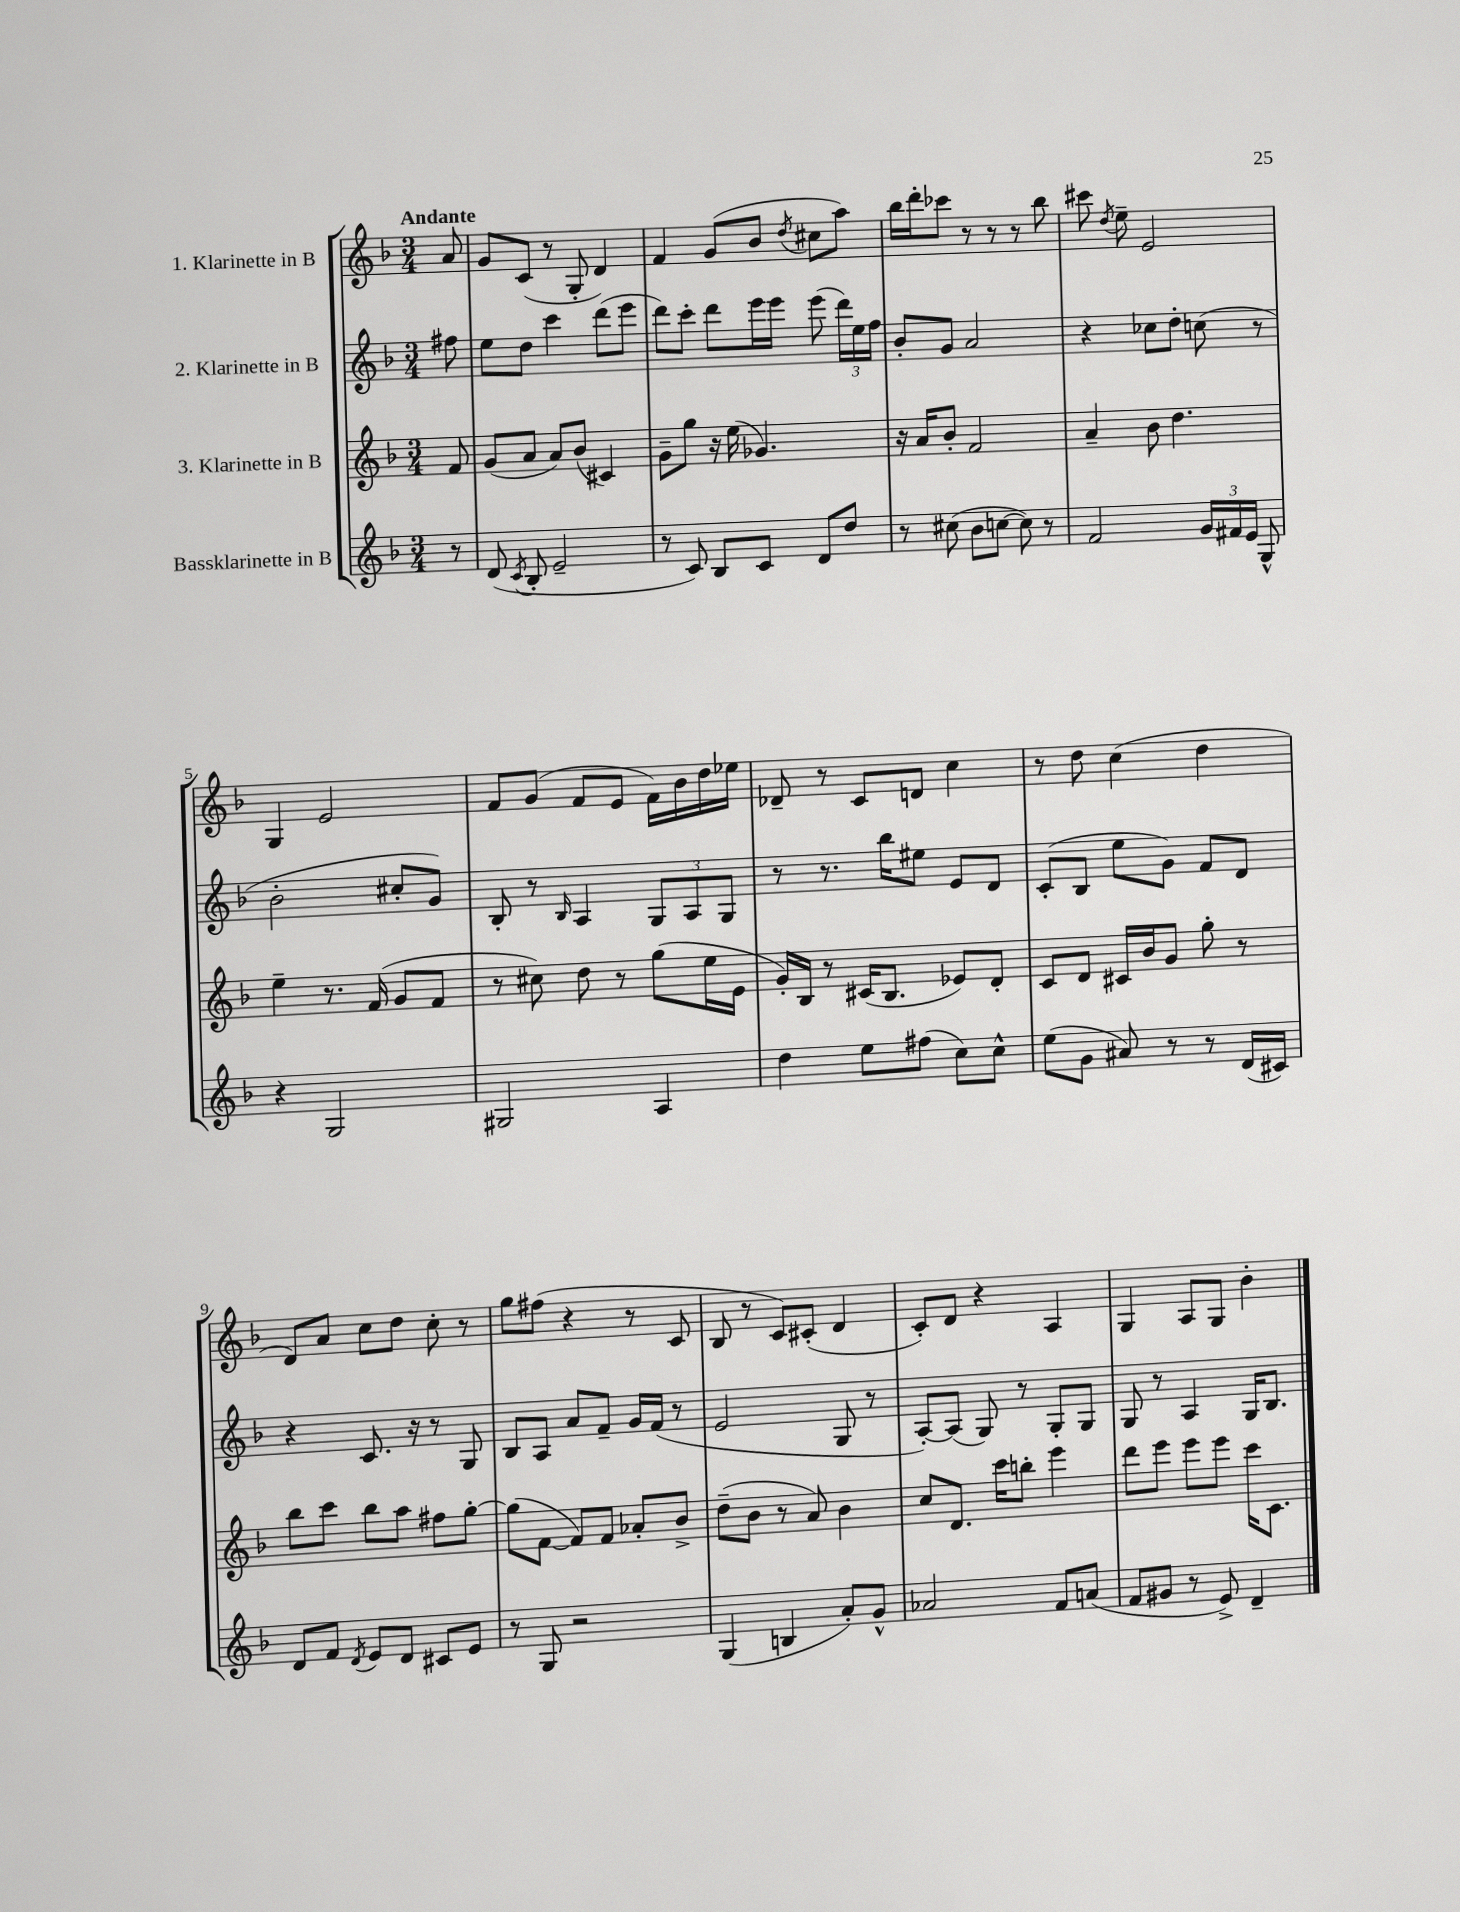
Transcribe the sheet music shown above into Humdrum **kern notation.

**kern	**kern	**kern	**kern
*staff4	*staff3	*staff2	*staff1
*clefG2	*clefG2	*clefG2	*clefG2
*k[b-]	*k[b-]	*k[b-]	*k[b-]
*M3/4	*M3/4	*M3/4	*M3/4
8r	8f/	8ff#\	8a/
=	=	=	=
(8d/	(8g/L	8ee\L	8g/L
8qc/	.	.	.
8B-'/	8a/J	8dd\J	(8c/J
2e~/	8a/L)	4ccc\	8r
.	(8b-/J	.	8G'/
.	4c#/)	(8ddd\L	4d/)
.	.	8eee\J	.
=	=	=	=
8r	8g~\L	8ddd\L)	4f/
8c/)	8gg\J	8ccc'\J	.
8B-/L	16r	8ddd\L	(8g/L
.	(16ee\	.	.
8c/J	4.g-/)	16eee\L	8b-/J
.	.	16eee\JJ	.
.	.	.	8qdd/
8d/L	.	(8eee\	8cc#\L
8dd/J	.	24ddd\LL)	8aa\J)
.	.	24ee\	.
.	.	24ff\JJ	.
=	=	=	=
8r	16r	8b-'/L	16bb-\LL
.	16a/LK	.	16ddd'\J
(8cc#\	8b-'/J	8g/J	8ccc-\J
8b-\L	2f/	2a/	8r
[8cc\J	.	.	8r
8cc\])	.	.	8r
8r	.	.	8bb-\
=	=	=	=
2f/	4a~/	4r	8ccc#\
.	.	.	8qdd/
.	.	.	8ee~\
.	8b-\	8cc-\L	2e/
.	4.dd\	8dd'\J	.
24g/LL	.	(8cc\	.
24f#/	.	.	.
24e/JJ	.	.	.
8G^^/	.	8r	.
=	=	=	=
4r	4ee~\	2b-'\	4G/
2G/	8.r	.	2e/
.	(16f/	.	.
.	8g/L	8cc#'/L	.
.	8f/J	8g/J)	.
=	=	=	=
2G#/	8r	8B-'/	8f/L
.	8cc#\)	8r	(8g/J
.	.	16qqB-/	.
.	8dd\	4A/	8f/L
.	8r	.	8e/J
4A/	(8gg\L	12G/L	16f\LL)
.	.	.	16b-\
.	.	12A/	.
.	16ee\L	.	16dd\
.	.	12G/J	.
.	16e\JJ	.	16ee-\JJ
=	=	=	=
4dd\	16g'/LL)	8r	8d-~/
.	16B-/JJ	.	.
.	8r	8.r	8r
8ee\L	(16c#/LK	.	8c/L
.	8.B-/J	16bb-\LK	.
(8ff#\J	.	8ee#\J	8d/J
8cc\L)	8e-/L)	8e/L	4cc\
8cc^^\J	8d'/J	8d/J	.
=	=	=	=
(8ee\L	8c/L	(8c'/L	8r
8g\J	8d/J	8B-/J	8dd\
8a#/)	16c#/LL	8ee\L	(4cc\
.	16b-/J	.	.
8r	8g/J	8g\J)	.
8r	8gg'\	8f/L	4dd\
(16d/LL	8r	8d/J	.
16c#/JJ)	.	.	.
=	=	=	=
8d/L	8bb-\L	4r	8d/L)
8f/J	8ccc\J	.	8a/J
8qd/	.	.	.
8e/L	8bb-\L	8.c/	8cc\L
8d/J	8aa\J	.	8dd\J
.	.	16r	.
8c#/L	8ff#\L	8r	8cc'\
8e/J	[8gg'\J	8G/	8r
=	=	=	=
8r	(8gg\]L	8B-/L	8gg\L
8G/	[8f\J	8A/J	(8ff#\J
2r	8f/]L)	8a/L	4r
.	8f/J	8f~/J	.
.	8a-'/L	16g/LL	8r
.	.	(16f/JJ	.
.	8b-^/J	8r	8c/
=	=	=	=
(4G/	(8dd~\L	2e/	8B-/
.	8b-\J	.	8r
4B/	8r	.	8c/L)
.	8a/)	.	(8c#'/J
8a'/L)	4b-\	8G/	4d/
8g^^/J	.	8r	.
=	=	=	=
2a-/	8cc/L	[8A'/L)	8c'/L)
.	8.d/J	(8A/]J	8d/J
.	.	8G/)	4r
.	16ccc\LK	.	.
.	8bb'\J	8r	.
8f/L	4eee\	8G'/L	4A/
(8a/J	.	8G/J	.
=	=	=	=
8f/L	8ddd\L	8G/	4G/
8g#/J	8eee\J	8r	.
8r	8eee\L	4A/	8A/L
8e^/)	8eee\J	.	8G/J
4d~/	16ccc\LK	16G/LK	4b-'\
.	8.c\J	8.B-/J	.
==	==	==	==
*-	*-	*-	*-
